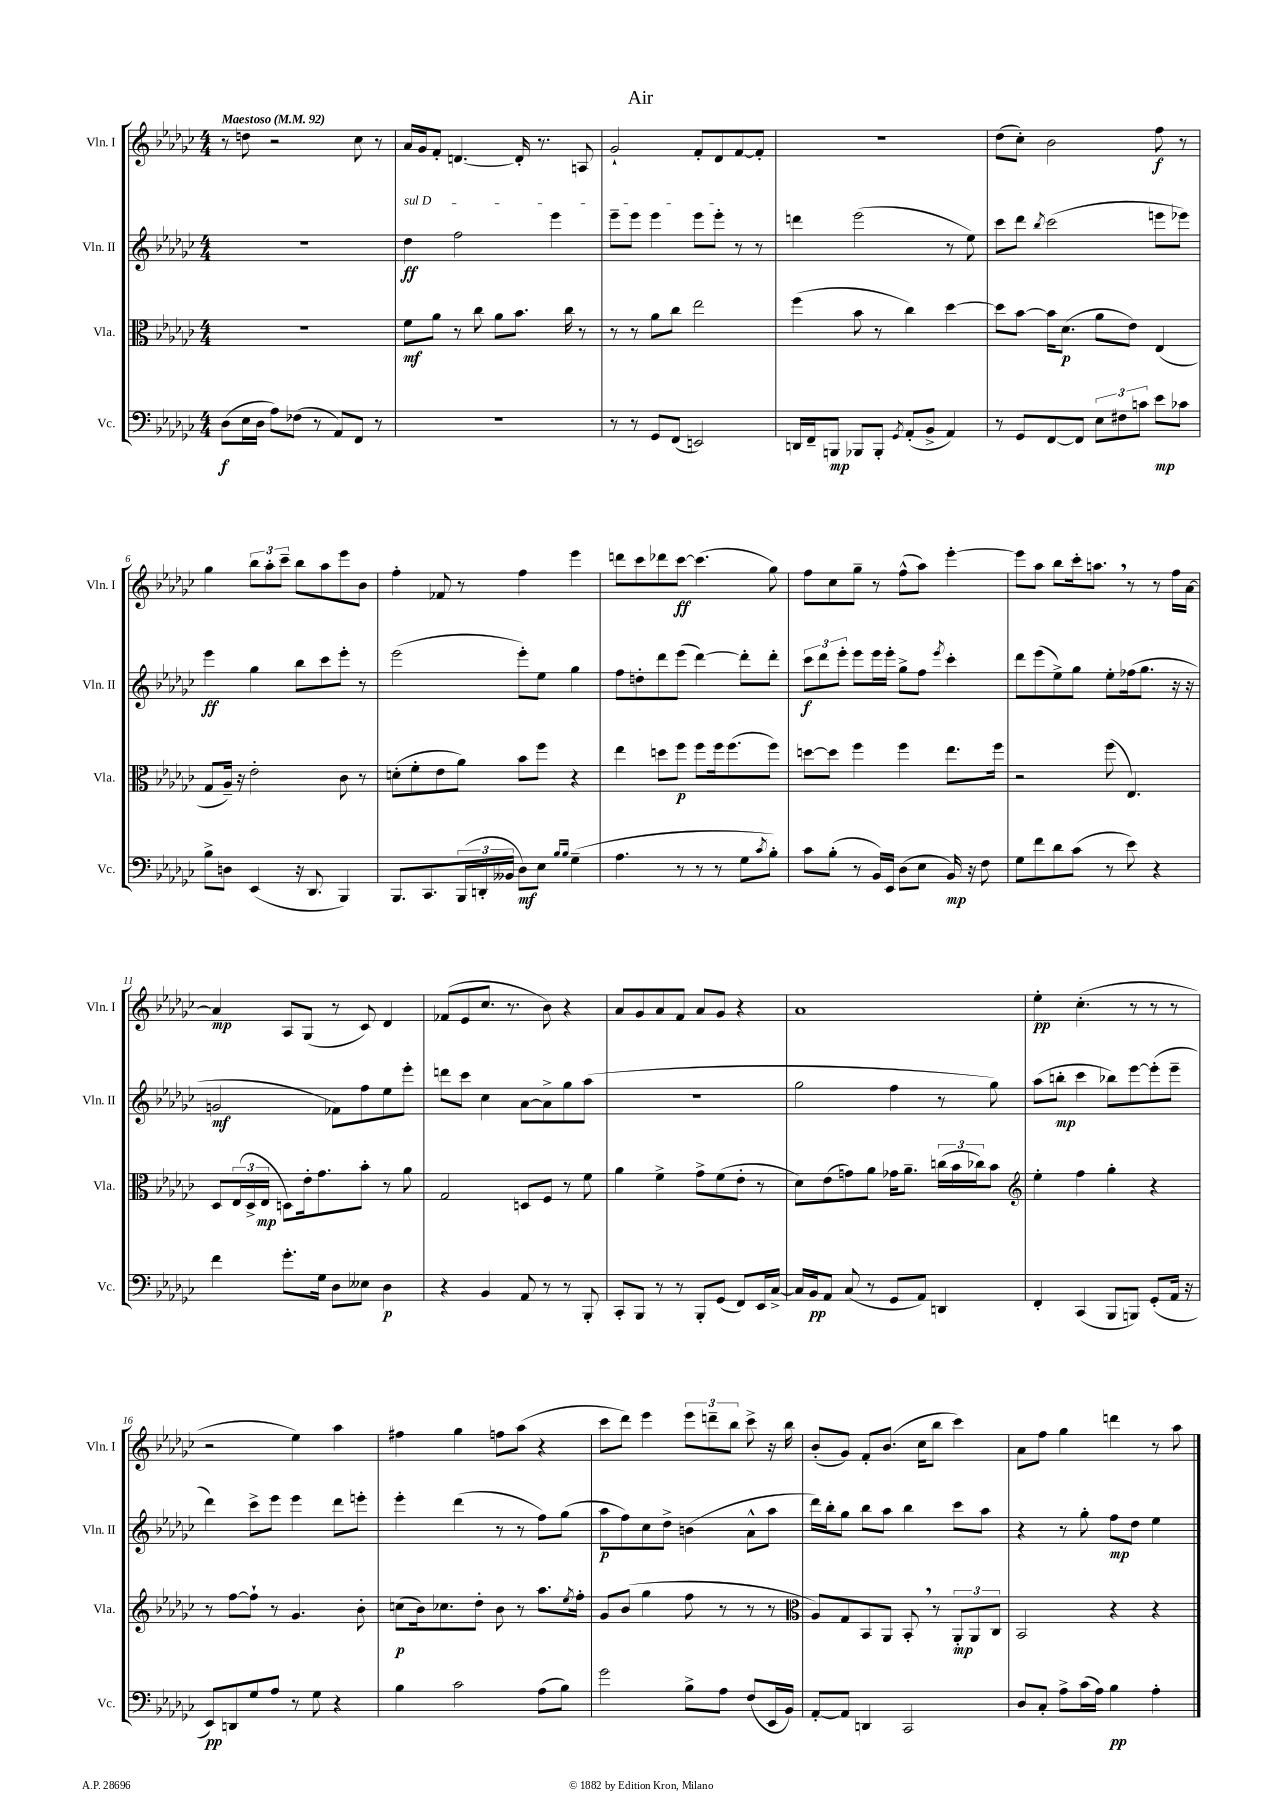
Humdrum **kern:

**kern	**kern	**kern	**kern
*staff4	*staff3	*staff2	*staff1
*clefF4	*clefC3	*clefG2	*clefG2
*k[b-e-a-d-g-c-]	*k[b-e-a-d-g-c-]	*k[b-e-a-d-g-c-]	*k[b-e-a-d-g-c-]
*M4/4	*M4/4	*M4/4	*M4/4
*MM92	*MM92	*MM92	*MM92
(8D-\L	1r	1r	8r
16E-\L	.	.	8dd\
16D-\JJ	.	.	.
8A-\L)	.	.	2r
(8F-\J	.	.	.
8r	.	.	.
8AA-/L)	.	.	.
8FF/J	.	.	8cc-\
8r	.	.	8r
=	=	=	=
1r	8f\L	4dd-\	16a-/LL
.	.	.	16g-/J
.	8a-\J	.	8f'/J
.	8r	2ff\	[4.d/
.	8cc-\	.	.
.	8a-\L	.	.
.	8.b-\J	.	16d'/]
.	.	.	8.r
.	.	4eee-\	.
.	16cc-\	.	.
.	8r	.	8A/
=	=	=	=
8r	8r	8eee-~\L	2g-`/
8r	8r	8eee-\J	.
8GG-/L	8a-\L	4eee-\	.
(8FF/J	8cc-\J	.	.
2EE/)	2ee-\	8eee-\L	8f'/L
.	.	8eee-'\J	8d-/
.	.	8r	[8f/
.	.	8r	8f'/]J
=	=	=	=
16DD/LL	(4ff\	4ddd\	1r
16FF~/J	.	.	.
8BBB/J	.	.	.
8BBB-/L	8b-\	(2eee-\	.
8BBB-'/J	8r	.	.
8qGG-/	.	.	.
(8AA-'/L	4cc-\)	.	.
8BB-^/J	.	.	.
4AA-/)	[4dd-\	8r	.
.	.	8ee-\)	.
=	=	=	=
8r	8dd-\]L	8ccc-\L	(8dd-\L
8GG-/L	[8b-\J	8ddd-\J	8cc-'\J)
.	.	8qbb-/	.
[8FF/	16b-\]LK	(2ccc-\	2b-\
.	(8.d-\J	.	.
8FF/]J	.	.	.
12E-\L	8a-\L	.	.
12F#\	.	.	.
.	8e-\J)	.	.
12c\J	.	.	.
8e-\L	(4E-/	8eee\L	8ff\
8c-\J	.	8eee-\J)	8r
=	=	=	=
8B-^\L	8G-/L	4eee-\	4gg-\
8D\J	16A-~/Jk)	.	.
.	16r	.	.
(4EE-/	2e-'\	4gg-\	12bb-\L
.	.	.	12aa-'\
.	.	.	12ccc-~\J
16r	.	8bb-\L	8bb-\L
8.DD-/	.	.	.
.	.	8ccc-\	8aa-\
4BBB-/)	8c-\	8eee-'\J	8eee-\
.	8r	8r	8b-\J
=	=	=	=
8.BBB-/L	(8d'\L	(2eee-\	4ff'\
.	8f'\	.	.
8.CC-/	.	.	.
.	8e-\	.	8f-/
(24BBB-/L	8a-\J)	.	8r
24DD'/	.	.	.
24BB--/JJ	.	.	.
8D-\L)	8b-\L	8eee-'\L)	4ff\
8E-\J	8ff\J	8ee-\J	.
16qqB-/LL	.	.	.
16qqB-/JJ	.	.	.
(4G-~\	4r	4gg-\	4eee-\
=	=	=	=
4.A-\	4ee-\	8ff\L	8ddd\L
.	.	8dd'\	8ccc-\
.	8dd\L	8ddd-\	8ddd-\
8r	8ff\J	(8eee-\J	[8ccc-\J
8r	8ff\L	[4ddd-\)	(4.ccc-\]
8r	16ff\k	.	.
.	(8.ff\	.	.
8G-\L	.	8ddd-'\]L	.
8qc-/	.	.	.
8B-'\J)	8ff\J)	8ddd-'\J	8gg-\)
=	=	=	=
8c-\L	[8dd\L	12ccc-\L	8ff\L
.	.	12ddd-\	.
(8B-'\J	8dd\]J	.	8cc-\
.	.	12eee-'\J	.
8r	4ff\	8eee-\L	8gg-~\J
16BB-/LL)	.	16eee-\L	8r
16EE-/JJ	.	16eee-'\JJ	.
(8D-\L	4ff\	8gg-^\L	(8ff^^\L
8E-\J	.	8ff\J	8aa-\J)
.	.	8qeee-/	.
16BB-/)	8.ee-\L	4ccc-'\	[4eee-'\
16r	.	.	.
8F\	.	.	.
.	16ff\Jk	.	.
=	=	=	=
8G-\L	2r	8ddd-\L	8eee-\]L
8f\	.	(8eee-\	8aa-\J
8d-\	.	8ee-^\)	8bb-\L
(8c-\J	.	8gg-\J	16ccc-'\k
.	.	.	8.aa\J
8r	(8ff\	8ee-'\L	.
8e-\)	4.E-/)	(16ff-\k	8r
.	.	8.gg-\J	.
4r	.	.	8r
.	.	16r	16ff\LL
.	.	16r	[16a-\JJ
=	=	=	=
4f\	8D-/L	2g/	4a-/]
.	(24E-/L	.	.
.	24D-^/	.	.
.	24E-/JJ	.	.
8.g-'\L	8D\L)	.	8A-/L
.	16e-'\k	.	(8G-/J
16G-\Jk	8.g-\	.	.
8D-\L	.	8f-\L)	8r
8E--\J	8b-'\J	8ff\	8c-/)
4D-\	8r	8ee-\	4d-/
.	8a-\	8eee-'\J	.
=	=	=	=
4r	2G-/	8ddd\L	(8f-/L
.	.	8ccc-\J	8e-/
4BB-/	.	4cc-\	8.cc-/J
.	.	.	8.r
8AA-/	8D/L	[8a-\L	.
8r	8F/J	8a-^\]	8b-\)
8r	8r	8gg-\	4r
8BBB-'/	8f\	(8aa-\J	.
=	=	=	=
8CC-'/L	4a-\	1r	8a-/L
8BBB-/J	.	.	8g-/
8r	4f^\	.	8a-/
8r	.	.	8f/J
8BBB-'/L	8g-^\L	.	8a-/L
(8GG-/J	(8f\	.	8g-/J
8FF/L)	8e-'\J	.	4r
16EE-/L	8r	.	.
[16C-^/JJ	.	.	.
=	=	=	=
16C-/]LL	8d-\L)	2gg-\	1a-
16BB-/J	.	.	.
8AA-/J	(8e-\	.	.
(8C-/	8g\)	.	.
8r	8a-\J	.	.
8GG-/L	16g-\LK	4ff\	.
.	8.a-~\J	.	.
8AA-/J)	.	.	.
4DD/	(24cc\LL	8r	.
.	24b-\	.	.
.	24cc-\J)	.	.
.	8b-\J	8gg-\)	.
=	=	=	=
*	*clefG2	*	*
4FF'/	4ee-'\	(8aa-\L	4ee-'\
.	.	8bb'\J	.
(4CC-/	4ff\	4ccc-\	(4.cc-'\
8BBB-/L	4gg-'\	8bb-\L)	.
8BBB/J)	.	[8eee-\	8r
(8GG-'/L	4r	(8eee-'\]	8r
16AA-/Jk	.	8eee-~\J	8r
16r	.	.	.
=	=	=	=
8EE-/L)	8r	4ddd-\)	2r
8DD/	[8ff\L	.	.
8G-/	8ff`\]J	8ccc-^\L	.
8A-/J	8r	8eee-\J	.
8r	4.g-/	4eee-\	4ee-\)
8G-\	.	.	.
4r	.	8ddd-\L	4aa-\
.	8b-'\	8eee'\J	.
=	=	=	=
4B-\	(8cc\L	4eee-'\	4ff#\
.	16b-\k)	.	.
.	8.cc-\	.	.
2c-\	.	(4ddd-\	4gg-\
.	8dd-'\J	.	.
.	8b-\	8r	8ff\L
.	8r	8r	(8aa-\J
(8A-\L	8.aa-\L	8ff\L)	4r
8B-\J)	.	(8gg-\J	.
.	8qee-/	.	.
.	16ff'\Jk	.	.
=	=	=	=
2g-\	8g-/L	8aa-\L	8ccc-\L
.	(8b-/J	8ff\)	8ddd-\J)
.	4gg-\	8cc-\	4eee-\
.	.	8dd-^\J	.
8B-^\L	8ff\	(4b\	12eee-\L
.	.	.	12ddd~\
8A-\J	8r	.	.
.	.	.	12bb-\J
(8F/L	8r	8a-^^\L	8ccc-^\
16EE-/L	8r	8aa-\J	16r
16BB-/JJ)	.	.	16bb-\
=	=	=	=
*	*clefC3	*	*
[8AA-'/L	8A-/L)	16ddd-\LL)	(8b-'/L
.	.	16bb-'\J	.
8AA-/]J	8G-/	8gg-\J	8g-/J)
4DD/	8BB-/	8bb-\L	8f'/L
.	8AA-/J	8aa-\J	(8.b-/J
2CC-/	8BB-'/	4bb-\	.
.	.	.	16cc-\LK
.	8r	.	8bb-\J
.	12AA-'/L	8ccc-\L	4ccc-\)
.	12AA-/	.	.
.	.	8aa-\J	.
.	12C-/J	.	.
=	=	=	=
8D-/L	2BB-/	4r	8a-\L
8C-'/J	.	.	8ff\J
8A-^\L	.	8r	4gg-\
(16c-\L	.	8gg-'\	.
16A-\JJ)	.	.	.
4B-\	4r	8ff\L	4ddd\
.	.	8dd-\J	.
4A-'\	4r	4ee-\	8r
.	.	.	8aa-\
==	==	==	==
*-	*-	*-	*-
